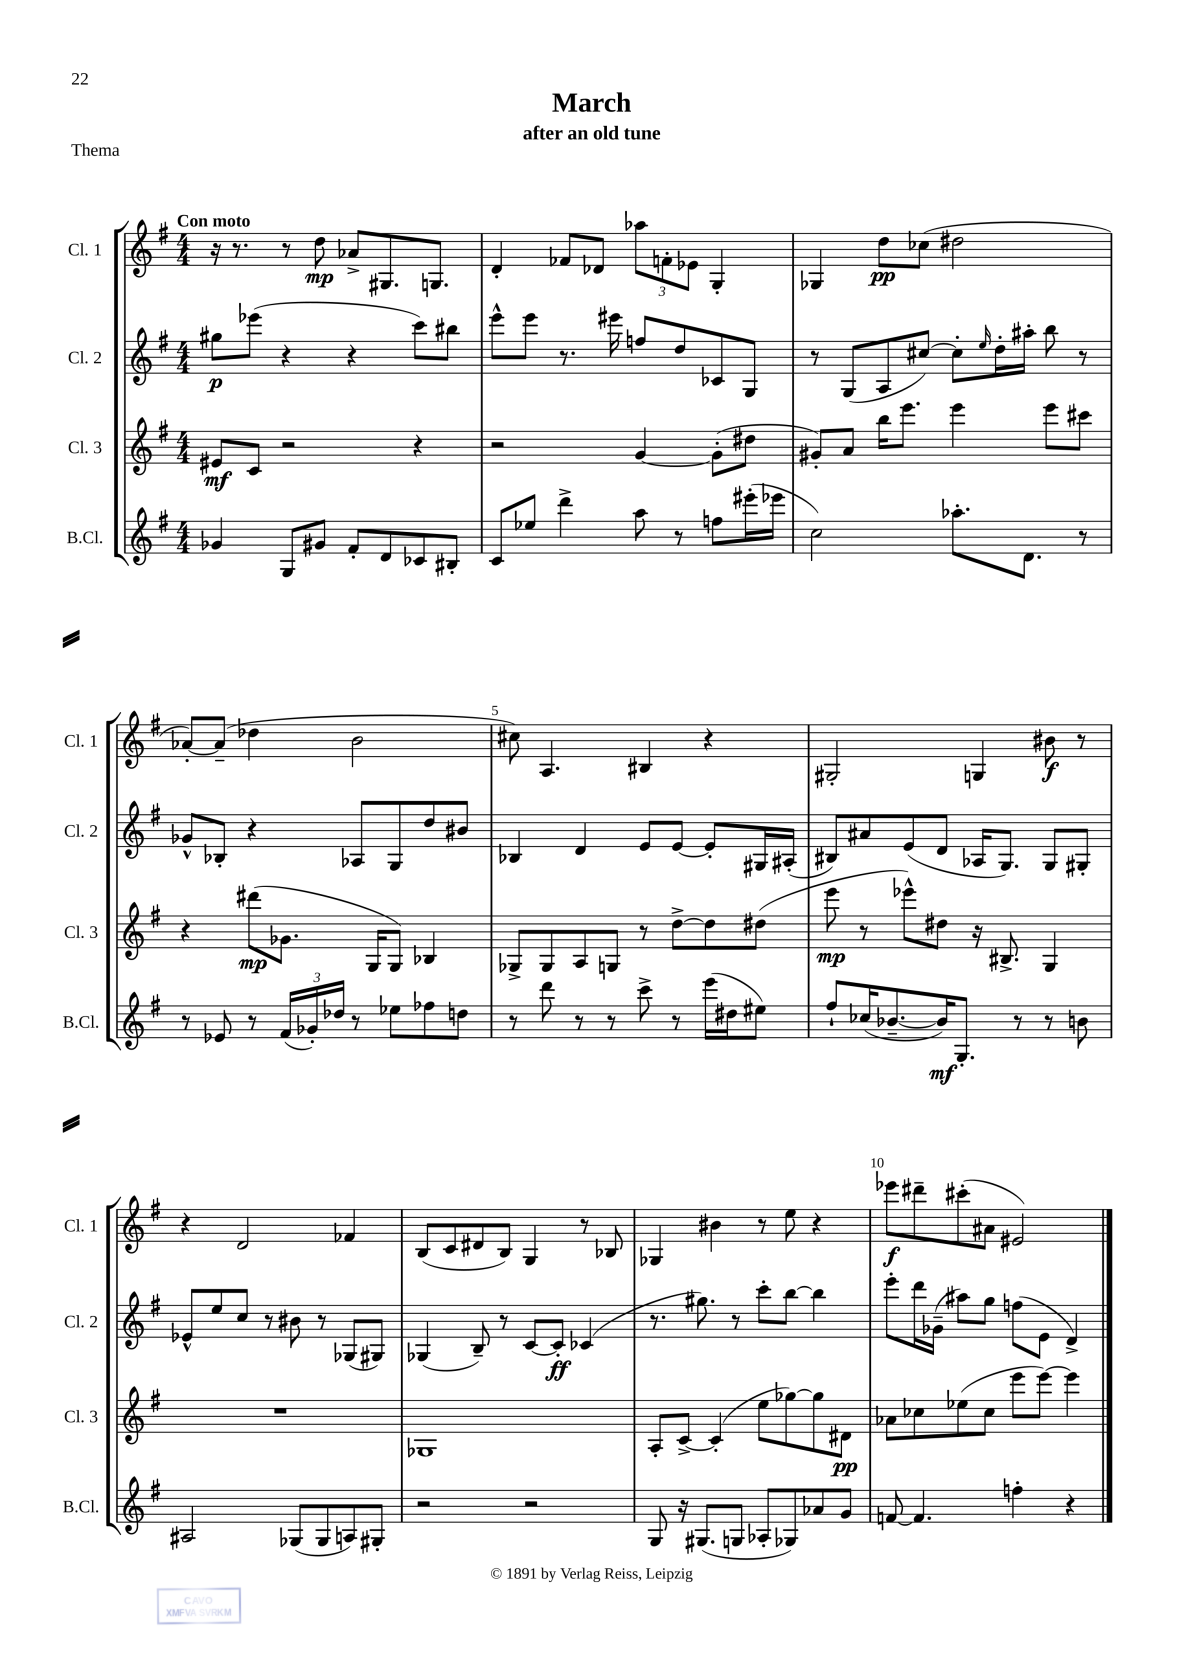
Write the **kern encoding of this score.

**kern	**kern	**kern	**kern
*staff4	*staff3	*staff2	*staff1
*clefG2	*clefG2	*clefG2	*clefG2
*k[f#]	*k[f#]	*k[f#]	*k[f#]
*M4/4	*M4/4	*M4/4	*M4/4
4g-	8e#	8gg#	16r
.	.	.	8.r
.	8c	(8eee-	.
8G	2r	4r	8r
8g#	.	.	8dd
8f#'	.	4r	8a-^
8d	.	.	8.G#
8c-	4r	8ccc)	.
.	.	.	8.G
8B#'	.	8bb#	.
=	=	=	=
8c	2r	8eee^^	4d'
8ee-	.	8eee	.
4ddd^	.	8.r	8f-
.	.	.	8d-
.	.	16eee#	.
8aa	[4g	8ff	12aa-
.	.	.	12f'
8r	.	8dd	.
.	.	.	12e-
8ff	(8g']	8c-	4G'
(16eee#'	8dd#	8G	.
16eee-	.	.	.
=	=	=	=
2cc)	8g#')	8r	4G-
.	8a	(8G	.
.	16bb	8A	8dd
.	8.eee	.	.
.	.	[8cc#)	(8cc-
8.aa-'	4eee	8cc#']	2dd#
.	.	16qqee	.
.	.	16dd'	.
8.d	.	16aa#'	.
.	8eee	8bb	.
8r	8ccc#	8r	.
=	=	=	=
8r	4r	8g-^^	[8a-')
8e-	.	8B-'	(8a-~]
8r	(8ddd#	4r	4dd-
(24f#	8.g-	.	.
24g-')	.	.	.
24dd-	.	.	.
8r	.	8A-	2b
.	16G	.	.
8ee-	8G)	8G	.
8ff-	4B-	8dd	.
8dd	.	8b#	.
=	=	=	=
8r	8G-^	4B-	8cc#)
8ddd	8G-	.	4.A
8r	8A	4d	.
8r	8G	.	.
8ccc^	8r	8e	4B#
8r	[8dd^	[8e	.
(16eee	8dd]	8e']	4r
16dd#	.	.	.
8ee#)	(8dd#	16G#	.
.	.	(16A#'	.
=	=	=	=
8ff#`	8eee	8B#)	2G#'
(16cc-	8r	8a#	.
[8.b-~	.	.	.
.	8eee-^^)	(8e	.
16b-])	8dd#	8d	.
8.G'	.	.	.
.	16r	16A-	4G
.	8.B#^	8.G)	.
8r	.	.	.
8r	4G	8G	8b#
8b	.	8G#'	8r
=	=	=	=
2A#	1r	8e-^^	4r
.	.	8ee	.
.	.	8cc	2d
.	.	8r	.
(8G-	.	8b#	.
8G-	.	8r	.
8A)	.	(8G-	4f-
8G#'	.	8G#)	.
=	=	=	=
2r	1G-	(4G-	(8B
.	.	.	8c
.	.	8B~)	8d#
.	.	8r	8B)
2r	.	[8c	4G
.	.	8c']	.
.	.	(4c-	8r
.	.	.	8B-
=	=	=	=
8G	8A'	8.r	4G-
16r	[8c^	.	.
(8.G#	.	8.gg#)	.
.	(4c']	.	4b#
8G	.	8r	.
8A-'	8ee	8ccc'	8r
8G-)	[8gg-)	[8bb	8ee
8a-	8gg-]	4bb]	4r
8g	8d#	.	.
=	=	=	=
[8f	8a-	8eee'	8eee-
4.f]	8cc-	16ddd	8ddd#~
.	.	(16g-~	.
.	(8ee-	8aa#)	(8ccc#'
.	8cc-	8gg	8a#
4ff'	8eee	(8ff	2e#)
.	[8eee)	8e	.
4r	4eee]	4d^)	.
==	==	==	==
*-	*-	*-	*-
